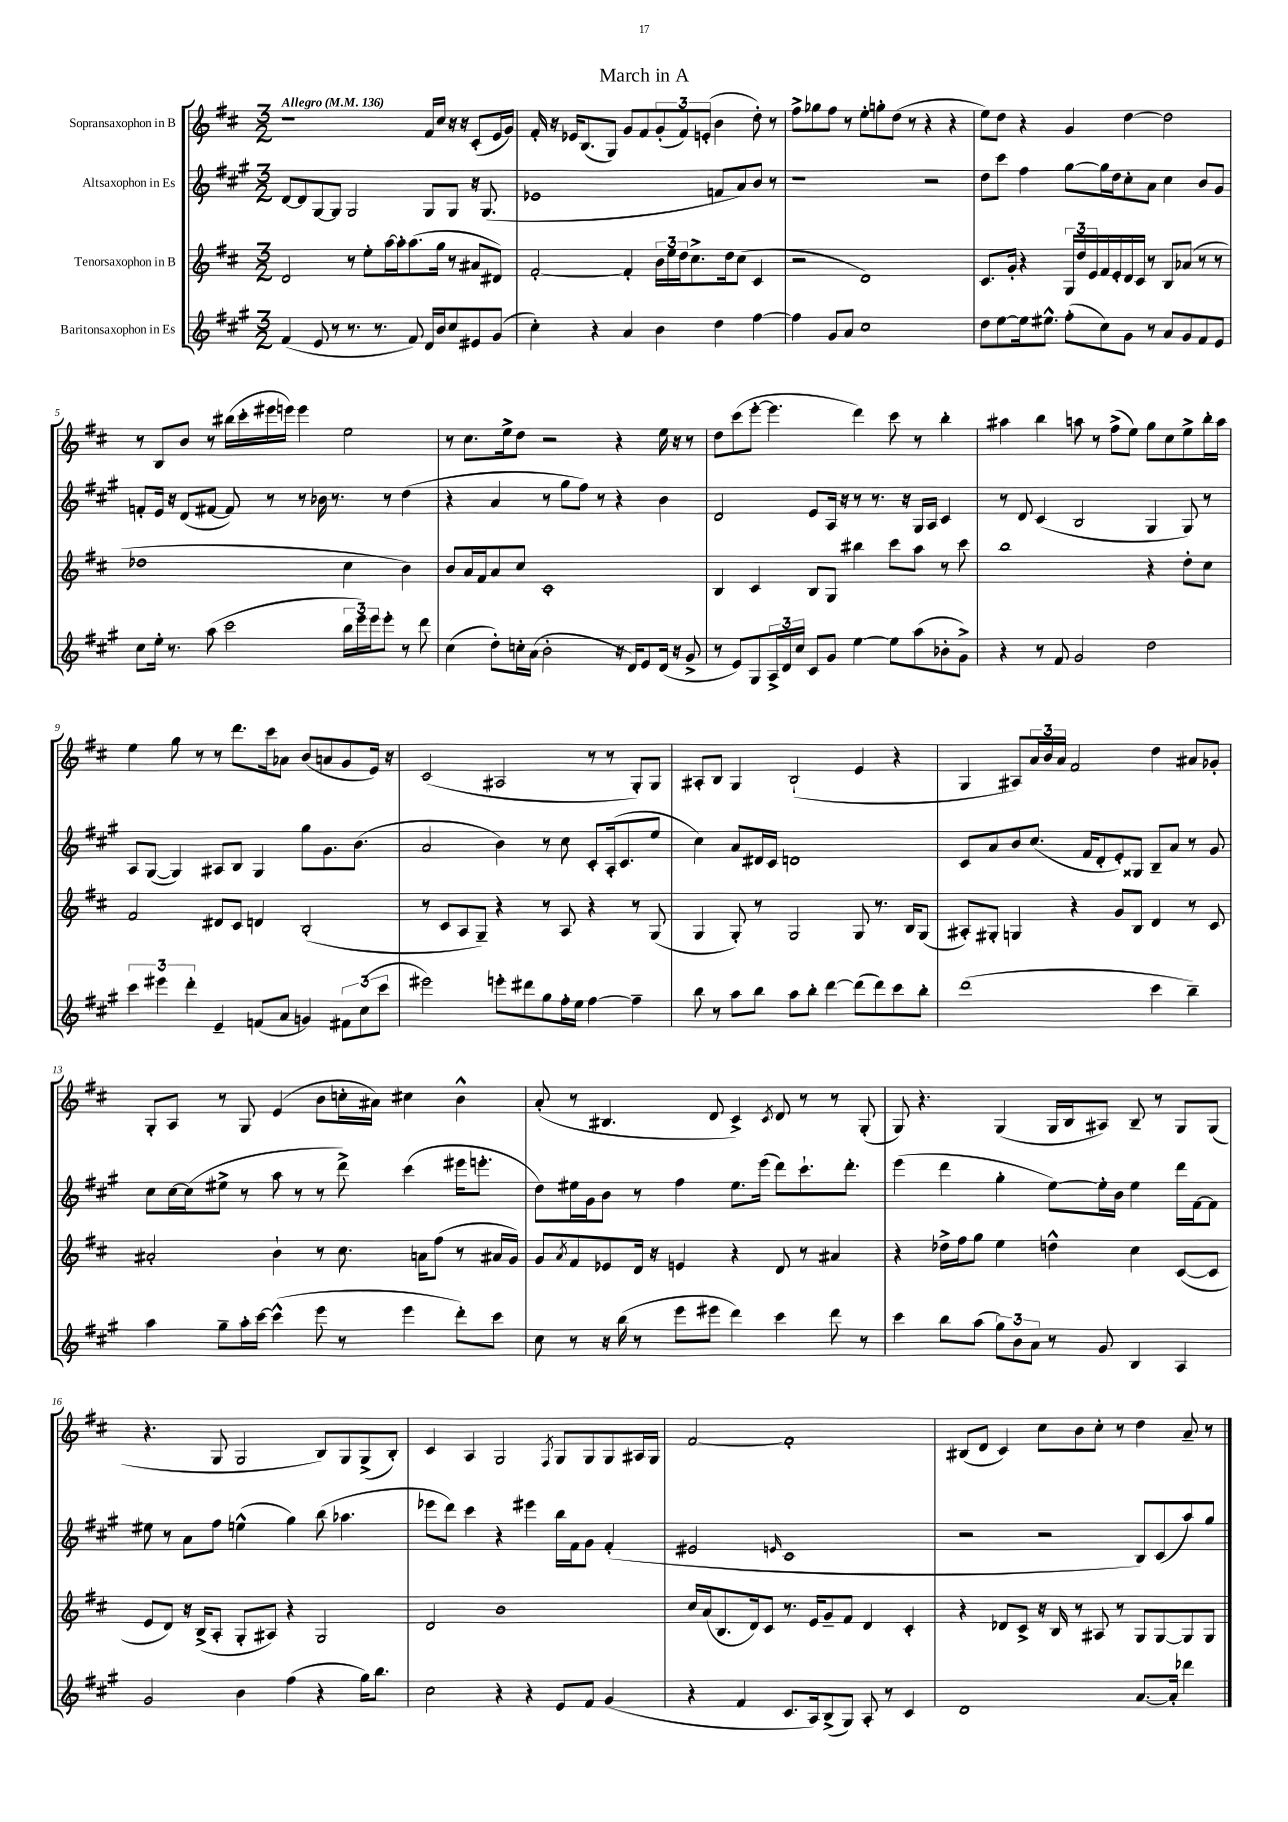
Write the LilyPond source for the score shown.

\header { title = "March in A" }
<<
\new StaffGroup <<
\new Staff = "s0" \with { instrumentName = "Sopransaxophon in B" } {
    \clef treble \key d \major \numericTimeSignature \time 3/2 \tempo "Allegro" 4 = 136
    r1 fis'16 cis''16 r16 r16 cis'8-.( e'16 g'16) |
    fis'16-. r16 ees'16 b8.( g8) g'8 fis'8 \tuplet 3/2 { g'8-.( fis'8) e'8-.( } b'4 d''8-.) r8 |
    fis''8-> ges''8 fis''8 r8 e''8-. g''8-. d''8( r8 r4 r4 |
    e''8) d''8 r4 g'4 d''4~ d''2 |
    r8 b8 b'8 r8 bis''16( cis'''16-. eis'''16 e'''16) e'''4 e''2 |
    r8 cis''8. e''16-> d''8 r2 r4 e''16 r16 r8 |
    d''8 cis'''8( e'''8~-. e'''4. d'''4) cis'''8 r8 b''4-. |
    ais''4 b''4 a''8 r8 fis''8->( e''8) g''8 cis''8 e''8-> b''16-. a''16 |
    e''4 g''8 r8 r8 d'''8. cis'''16 aes'8 b'8( a'8 g'8 e'16) r16 |
    cis'2( ais2 r8 r8 g8-.) g8 |
    ais8-. b8 g4 b2-!( e'4 r4 |
    g4 ais8) \tuplet 3/2 { a'16 b'16 a'16 } fis'2 d''4 ais'8 ges'8-. |
    g8-. a8 r8 g8 e'4( b'8 c''16-. ais'16) cis''4 b'4-^ |
    a'8-.( r8 bis4. d'8 cis'4->) \acciaccatura { cis'8 } d'8 r8 r8 g8-.( |
    g8) r4. g4( g16 b16 ais8) b8-- r8 g8 g8( |
    r4. g8 g2 b8) g8 g8->( b8-.) |
    cis'4 a4 g2 \acciaccatura { fis8 } g8 g8 g8 ais16 g16 |
    fis'2~ fis'1-. |
    bis8( d'8 cis'4) cis''8 b'8 cis''8-. r8 d''4 a'8-- r8 \bar "|." |
}
\new Staff = "s1" \with { instrumentName = "Altsaxophon in Es" } {
    \clef treble \key a \major \numericTimeSignature \time 3/2
    d'8~ d'8 gis8~ gis8 gis2 gis8 gis8 r16 gis8.( |
    ees'1 f'8 a'8) b'8 r8 |
    r1 r2 |
    d''8 cis'''8 fis''4 gis''8~ gis''16 d''16 cis''8-. a'8 cis''4 b'8 gis'8 |
    f'8-. e'16 r16 d'8( fis'8~ fis'8) r8 r8 bes'16 r8. r8 d''4( |
    r4 a'4 r8 gis''8 fis''8) r8 r4 b'4 |
    d'2 e'8 a16 r16 r8 r8. r16 gis16 a16 cis'4 |
    r8 d'8 cis'4( b2 gis4 gis8) r8 |
    a8 gis8~( gis4) ais8 b8 gis4 gis''8 gis'8. b'8.( |
    a'2 b'4) r8 cis''8 cis'8-. a16-.( cis'8. e''8 |
    cis''4) a'8 dis'16 cis'16 d'1 |
    cis'8 a'8 b'8 cis''8.( fis'16 d'8-. e'8-.) gisis8 b8-- a'8 r8 gis'8 |
    cis''8 cis''16~ cis''16( eis''8-> r8 a''8 r8 r8 d'''8->) cis'''4( eis'''16 e'''8.-. |
    d''8) eis''16 gis'16 b'8 r8 fis''4 eis''8. e'''16( d'''8) cis'''8.-! d'''8.-. |
    e'''4( d'''4 gis''4-. e''8~) e''16-. b'16 e''4 d'''16 fis'16~ fis'8 |
    eis''8 r8 a'8 fis''8 e''4-^( gis''4) b''8( aes''4. |
    ees'''8 d'''8) cis'''4 r4 eis'''4 b''16 fis'16 gis'8 fis'4-.( |
    eis'2 \grace { e'16 } cis'1 |
    r2 r2 b8) cis'8( a''8) gis''8 \bar "|." |
}
\new Staff = "s2" \with { instrumentName = "Tenorsaxophon in B" } {
    \clef treble \key d \major \numericTimeSignature \time 3/2
    d'2 r8 e''8-. a''16~ a''16-. a''8.( g''16 r8 ais'8 dis'8) |
    fis'2~-. fis'4-. \tuplet 3/2 { b'16 e''16 d''16 } cis''8.-> d''16 cis''8( cis'4 |
    r2 d'1) |
    cis'8. g'16-. r4 \tuplet 3/2 { g16 d''16 e'16 } fis'16 e'16-. d'16 cis'16 r8 b8 aes'8( r8 r8 |
    des''1 cis''4 b'4) |
    b'8 a'16 fis'16 a'8 cis''8 cis'1-. |
    b4 cis'4 b8 g8 bis''4 cis'''8 a''8 r8 cis'''8 |
    b''1 r4 d''8-. cis''8 |
    fis'2 dis'8 cis'8 d'4 b2-.( |
    r8 cis'8 a8 g8--) r4 r8 a8 r4 r8 g8( |
    g4 g8-.) r8 g2 g8 r8. b16 g8( |
    ais8-.) gis8-. g4 r4 g'8 b8 d'4 r8 cis'8 |
    ais'2-. b'4-! r8 cis''8. a'16 fis''8( r8 ais'16 g'16) |
    g'8 \acciaccatura { a'8 } fis'8 ees'8 d'16 r16 e'4 r4 d'8 r8 ais'4 |
    r4 des''16-> fis''16 g''8 e''4 d''4-^ cis''4 cis'8~( cis'8 |
    e'8 d'8) r16 b16->( a8-. g8-. ais8) r4 g2 |
    d'2 b'1 |
    cis''16 a'16( b8. d'16) cis'8 r8. e'16 g'8-- fis'8 d'4 cis'4-. |
    r4 des'8 cis'8-> r16 b16 r8 ais8 r8 g8 g8~ g8 g8 \bar "|." |
}
\new Staff = "s3" \with { instrumentName = "Baritonsaxophon in Es" } {
    \clef treble \key a \major \numericTimeSignature \time 3/2
    fis'4( e'8 r8 r8. r8. fis'8) d'16 b'16 cis''8 eis'8 gis'8( |
    cis''4-.) r4 a'4 b'4 d''4 fis''4~ |
    fis''4 gis'8 a'8 cis''1 |
    d''8 e''8~ e''16 eis''8.-^ fis''8-.( cis''8) gis'8 r8 a'8 gis'8 fis'8 e'8 |
    cis''8 e''16-. r8. a''8( cis'''2 \tuplet 3/2 { b''16 e'''16) e'''16 } e'''8-. r8 d'''8 |
    cis''4( d''8-.) c''16-. a'16( b'2-. r16 d'16) e'8 d'16( r16 gis'8-> |
    r8 e'8) gis8 \tuplet 3/2 { a16-> d'16 cis''16 } cis'8 gis'8 e''4~ e''8 a''8( bes'8-. gis'8->) |
    r4 r8 fis'8 gis'2 d''2 |
    \tuplet 3/2 { cis'''4 eis'''4 d'''4-. } e'4-- f'8( a'8 g'4) \tuplet 3/2 { fis'8 cis''8( cis'''8 } |
    eis'''2) e'''8-. dis'''8 gis''8 fis''16-. e''16 fis''4~ fis''4-- |
    b''8 r8 a''8 b''8 a''8 b''8-. d'''4~ d'''8( d'''8) cis'''8 b''8-. |
    d'''1( cis'''4 b''4--) |
    a''4 gis''8-- a''16-. cis'''16~ cis'''4-^( e'''8 r8 e'''4 d'''8-.) cis'''8 |
    cis''8 r8 r16 b''16( r8 e'''8 eis'''8 d'''4) cis'''4 d'''8 r8 |
    cis'''4 b''8 a''8( \tuplet 3/2 { gis''8) b'8 a'8 } r8 gis'8 b4 a4 |
    gis'2 b'4 fis''4( r4 gis''16) b''8. |
    cis''2 r4 r4 e'8 fis'8 gis'4( |
    r4 fis'4 cis'8. a16) b8->( gis8) a8-. r8 cis'4 |
    d'1 a'8.~ a'16-. des'''4 \bar "|." |
}
>>
>>
